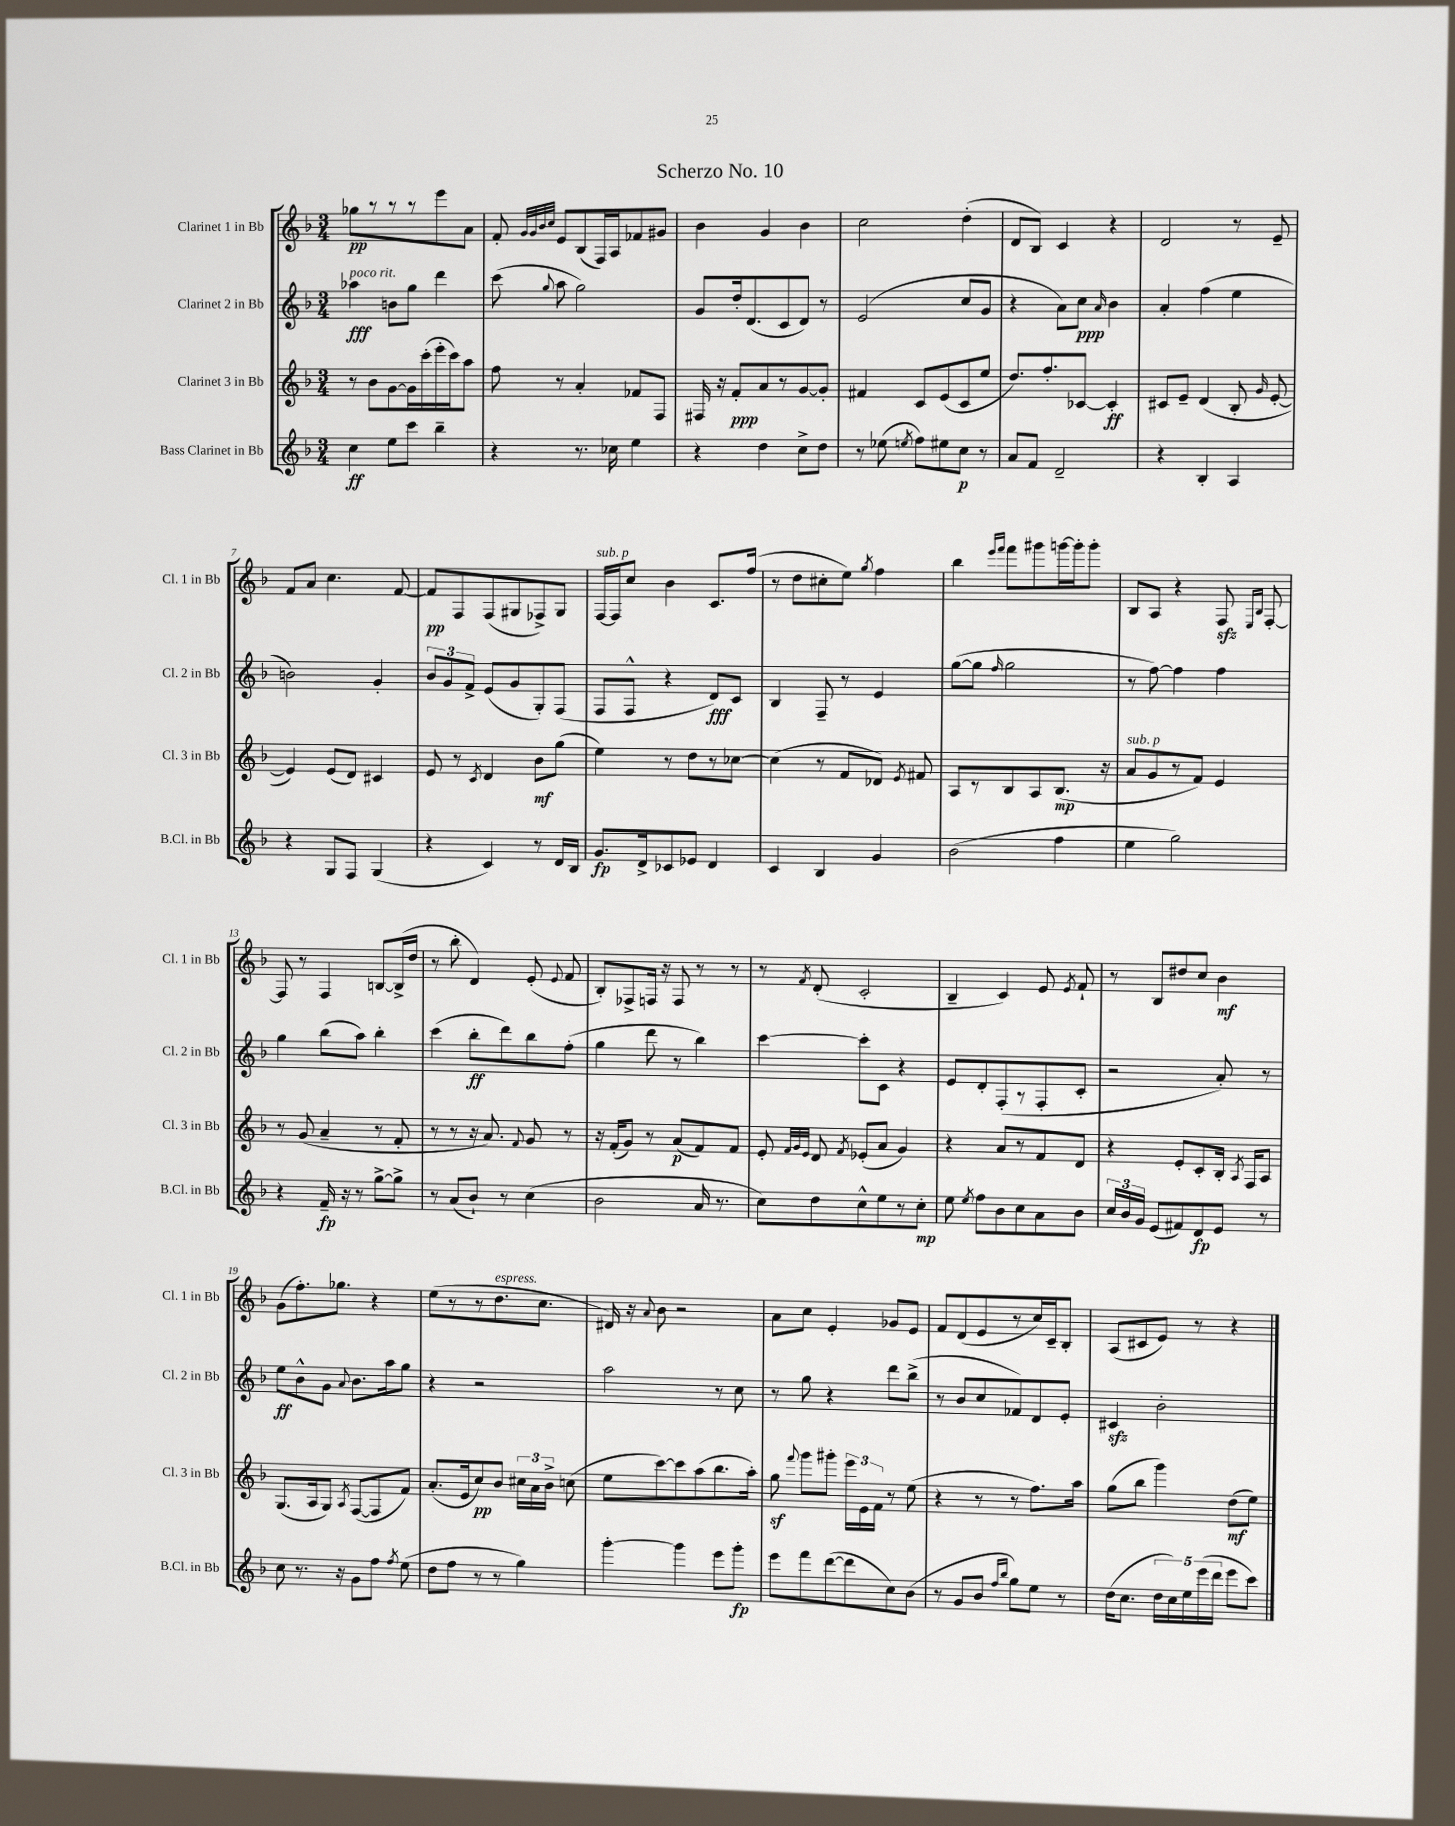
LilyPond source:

\header { title = "Scherzo No. 10" }
<<
\new StaffGroup <<
\new Staff = "s0" \with { instrumentName = "Clarinet 1 in Bb" shortInstrumentName = "Cl. 1 in Bb" } {
    \clef treble \key f \major \numericTimeSignature \time 3/4
    \autoBeamOff ges''8[\pp r8 r8 r8 e'''8 a'8] |
    f'8-. \grace { g'32[ g'32 bes'32 c''32] } e'8[ bes8( f16) a16 fes'8 gis'8] |
    bes'4 g'4 bes'4 |
    c''2 d''4-.( |
    d'8[ bes8]) c'4 r4 |
    d'2 r8 e'8-- |
    f'8[ a'8] c''4. f'8~ |
    f'8[\pp f8 f8( gis8 fes8->) gis8] |
    f16[~^\markup { \italic "sub. p" } f16 c''8] bes'4 c'8.[ f''16]( |
    r8 d''8[ cis''8-. e''8]) \acciaccatura { g''8 } f''4 |
    bes''4 \grace { e'''16[ f'''16] } f'''8[ gis'''8 g'''16~ g'''16-. g'''8]-. |
    bes8[ a8] r4 f8\sfz \grace { e16[ bes16] } f8~-. |
    f8 r8 f4 b8[~ b16->( d''16] |
    r8 bes''8-. d'4) e'8-.( \appoggiatura { e'8 } f'8 |
    bes8[-.) fes8-> f16] r16 f8 r8 r8 |
    r8 \acciaccatura { f'8 } d'8-.( c'2-. |
    bes4-- c'4) e'8 \acciaccatura { e'8 } f'8-! |
    r8 bes8[ dis''8 c''8] bes'4\mf |
    g'8[( f''8.-.) ges''8.] r4 |
    e''8[( r8 r8 d''8.^\markup { \italic "espress." } c''8.] |
    dis'16) r16 \appoggiatura { a'8 } bes'8 r2 |
    a'8[ c''8] e'4-. ges'8[ e'8] |
    f'8[ d'8( e'8 r8 c''16) c'16-- bes8]-. |
    a8[( cis'8 e'8]) r8 r4 \bar "|." |
}
\new Staff = "s1" \with { instrumentName = "Clarinet 2 in Bb" shortInstrumentName = "Cl. 2 in Bb" } {
    \clef treble \key f \major \numericTimeSignature \time 3/4
    \autoBeamOff aes''4\fff^\markup { \italic "poco rit." } b'8[ g''8] d'''4 |
    c'''8( \appoggiatura { g''8 } a''8 g''2) |
    g'8[ d''16-. d'8.( c'8 d'8]) r8 |
    e'2( c''8[ g'8] |
    r4 a'8[) c''8]\ppp \grace { a'16 } bes'4 |
    a'4-. f''4( e''4 |
    b'2) g'4-. |
    \tuplet 3/2 { bes'8[ g'8 f'8]-> } e'8[( g'8 g8-.) f8]( |
    f8[ f8]-^ r4 d'8[\fff) c'8] |
    bes4 f8-- r8 e'4 |
    g''8[~( g''8] \grace { f''16 } g''2 |
    r8 f''8~) f''4 f''4 |
    g''4 bes''8[( a''8]) bes''4-. |
    c'''4( bes''8[-.\ff d'''8) bes''8 f''8]-.( |
    g''4 d'''8 r8 bes''4) |
    c'''4~ c'''8[-. c'8] r4 |
    e'8[ d'8-. f8-.( r8 f8-. c'8]-. |
    r2 a'8-.) r8 |
    e''8[\ff bes'8-^ g'8] \appoggiatura { a'8 } bes'8.[ a''16 g''8] |
    r4 r2 |
    a''2 r8 c''8 |
    r8 g''8 r4 d'''8[ bes''8]->( |
    r8 bes'8[ c''8 fes'8) d'8 e'8]-. |
    cis'4\sfz bes'2-. \bar "|." |
}
\new Staff = "s2" \with { instrumentName = "Clarinet 3 in Bb" shortInstrumentName = "Cl. 3 in Bb" } {
    \clef treble \key f \major \numericTimeSignature \time 3/4
    \autoBeamOff r8 bes'8[ g'8~ g'16 c'''16-.( e'''16-. c'''16) a''8] |
    f''8 r8 a'4-. fes'8[ f8] |
    fis16 r16 f'8[-.\ppp a'8 r8 g'8~ g'8]-. |
    fis'4 c'8[ e'8( c'8 e''8] |
    d''8.[) f''8.-. ces'8]~ ces'4-.\ff |
    cis'8[ e'8]-- d'4( bes8-. \grace { g'16 } e'8~-. |
    e'4) e'8[( d'8]) cis'4 |
    e'8 r8 \acciaccatura { c'8 } d'4 bes'8[\mf g''8]( |
    e''4) r8 d''8[ r8 ces''8]~ |
    ces''4( r8 f'8[ des'8]) \acciaccatura { e'8 } fis'8 |
    a8[ r8 bes8 a8 bes8.]\mp( r16 |
    a'8[^\markup { \italic "sub. p" } g'8 r8 f'8]) e'4 |
    r8 g'8( a'4-- r8 f'8-. |
    r8 r8 r16 a'8.) \appoggiatura { f'8 } g'8 r8 |
    r16 f'16[-.( g'8]) r8 a'8[\p( f'8) f'8] |
    e'8-. \grace { f'32[ g'32 e'32] } d'8 \acciaccatura { f'8 } ees'8[-.( a'8] g'4) |
    r4 a'8[ r8 f'8 d'8] |
    r4 e'8[-. c'8-. bes16]-. \acciaccatura { a8 } f16[ a8] |
    g8.[( a16 g8]) \acciaccatura { a8 } f8[~( f8 f'8]) |
    a'8.[-.( e'16 c''8\pp) bes'8] \tuplet 3/2 { cis''16[ a'16 bes'16]-> } c''8( |
    e''8[ c'''8~) c'''8 a''8( bes''8. a''16]-.) |
    g''8\sf \appoggiatura { f'''8 } g'''8[ gis'''8]-. \tuplet 3/2 { e'''16[ e'16 f'16] } r8 e''8( |
    r4 r8 r8 f''8.[) a''16] |
    g''8[( bes''8] g'''4) d''8[\mf( e''8]) \bar "|." |
}
\new Staff = "s3" \with { instrumentName = "Bass Clarinet in Bb" shortInstrumentName = "B.Cl. in Bb" } {
    \clef treble \key f \major \numericTimeSignature \time 3/4
    \autoBeamOff c''4\ff e''8[ c'''8] bes''4-- |
    r4 r8. ces''16 e''4 |
    r4 d''4 c''8[-> d''8] |
    r8 ees''8( \acciaccatura { e''8 } f''8[) eis''8 c''8]\p r8 |
    a'8[ f'8] d'2-- |
    r4 bes4-. a4 |
    r4 g8[ f8] g4( |
    r4 c'4) r8 d'16[ bes16] |
    g'8.[\fp d'16-> ces'8 ees'8] d'4 |
    c'4 bes4 g'4 |
    bes'2( f''4 |
    e''4 g''2) |
    r4 f'16--\fp r16 r8 g''8[~-> g''8]-> |
    r8 a'8[( bes'8]-!) r8 c''4( |
    bes'2 a'16 r8. |
    c''8[) d''8 c''8-^ e''8 r8 c''8]-.\mp |
    e''8 \acciaccatura { e''8 } f''8[ bes'8 c''8 a'8 bes'8] |
    \tuplet 3/2 { c''16[ bes'16 g'16] } e'8[( fis'8) d'8\fp e'8] r8 |
    c''8 r8. r16 g'8[ f''8] \acciaccatura { f''8 } e''8( |
    d''8[ f''8] r8 r8 g''4) |
    g'''4~-. g'''4 e'''8[ g'''8]-.\fp |
    e'''8[ f'''8 d'''8~( d'''8 c''8) bes'8]( |
    r8 g'8[ bes'8] \grace { f''16[ bes''16] } g''8[) e''8] r8 |
    d''16[( c''8.] \tuplet 5/4 { d''16[ c''16) e''16 e'''16( d'''16] } e'''8[ c'''8]) \bar "|." |
}
>>
>>
